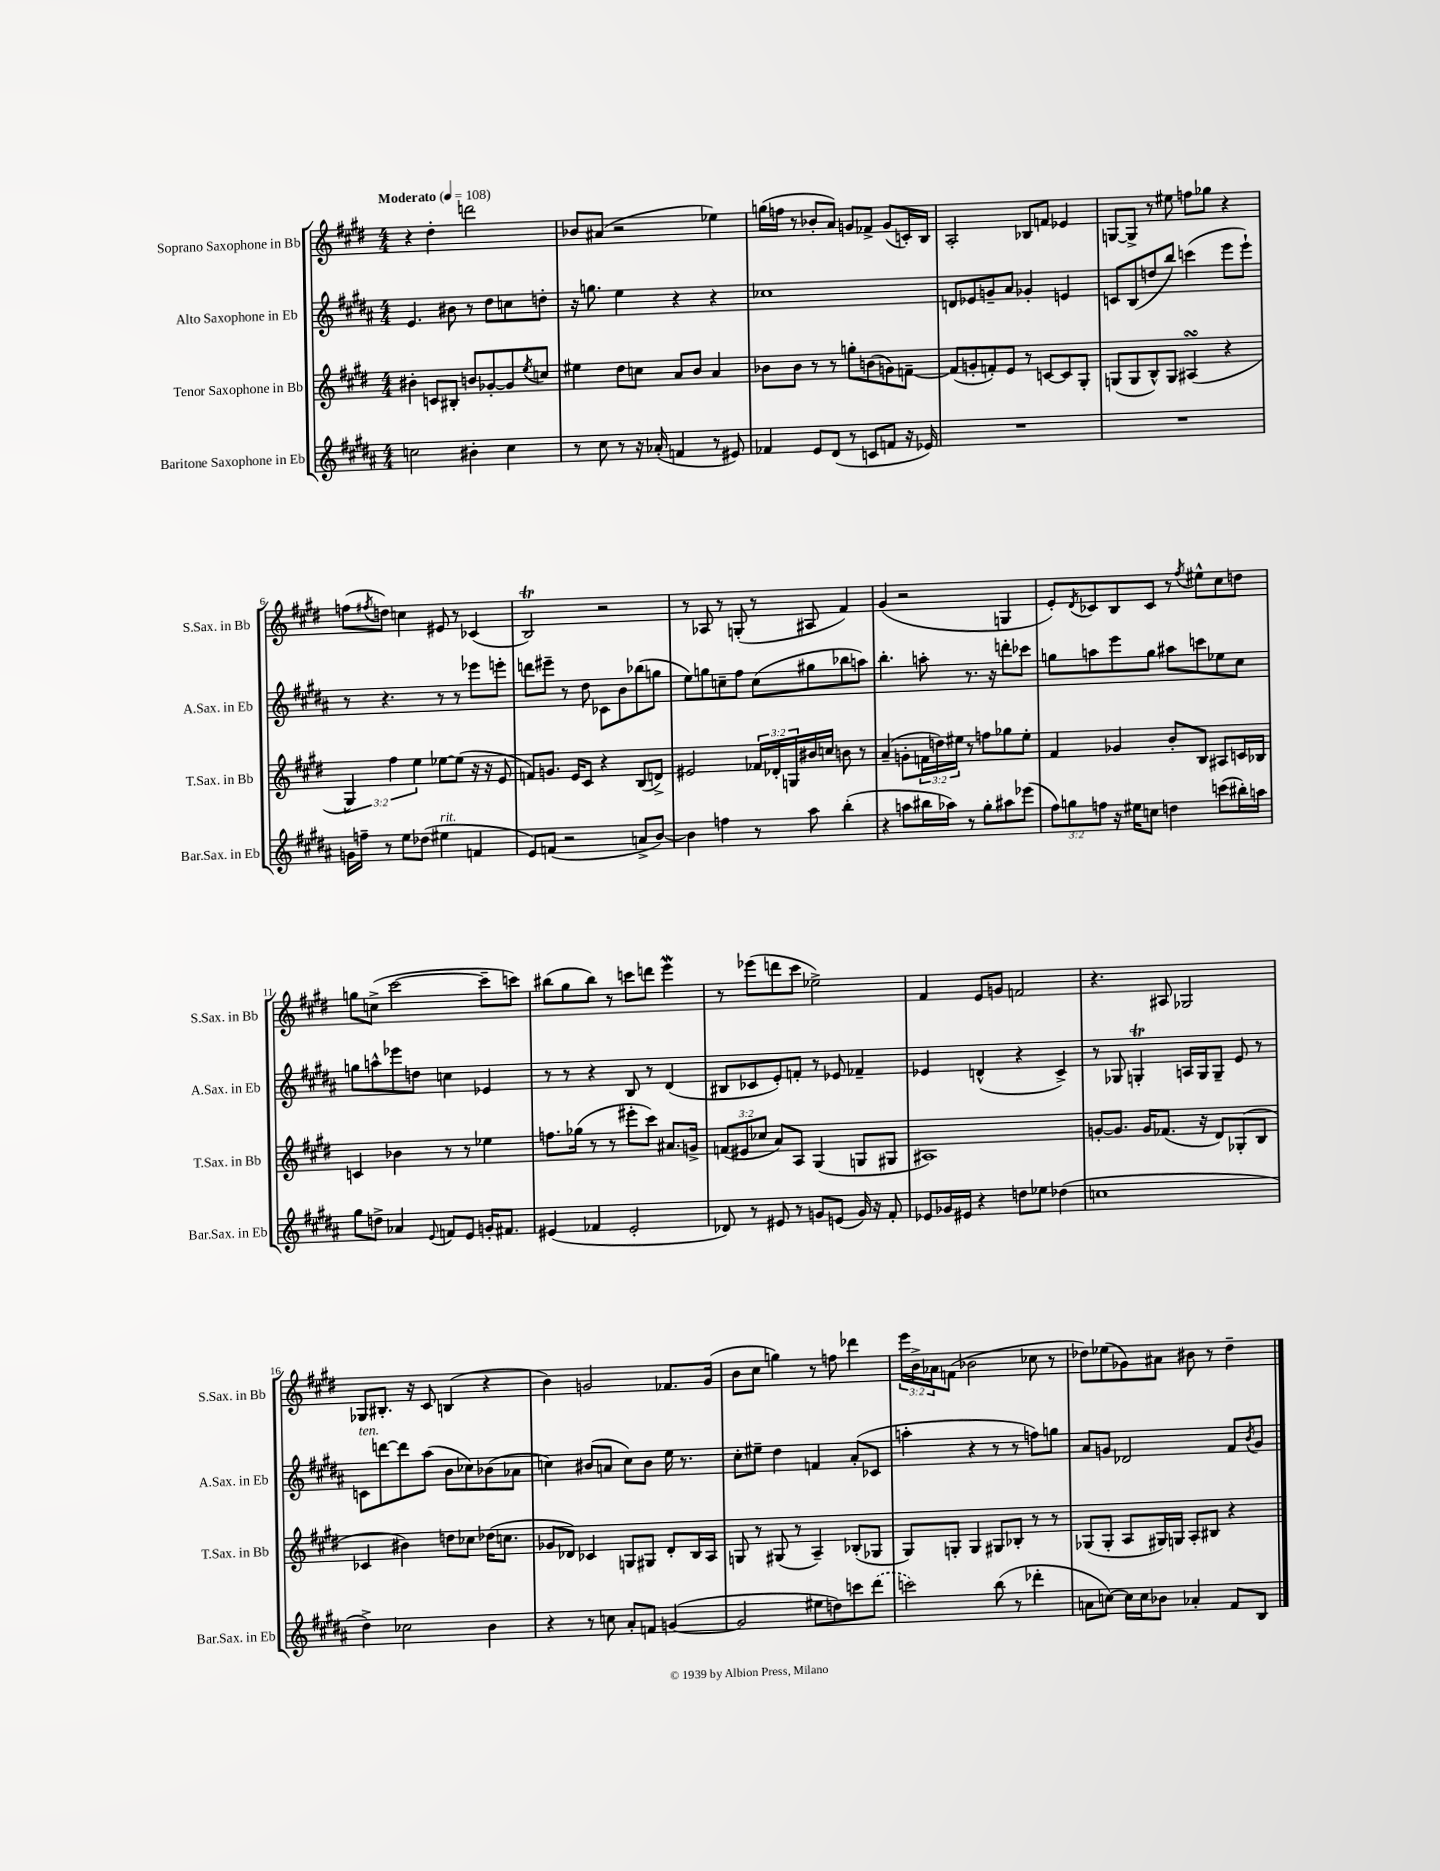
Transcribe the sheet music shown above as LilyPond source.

<<
\new StaffGroup <<
\new Staff = "s0" \with { instrumentName = "Soprano Saxophone in Bb" shortInstrumentName = "S.Sax. in Bb" } {
    \clef treble \key e \major \numericTimeSignature \time 4/4 \override Staff.TupletNumber.text = #tuplet-number::calc-fraction-text \tempo "Moderato" 4 = 108
    r4 dis''4-. d'''2 |
    bes'8 ais'8( r2 ees''4) |
    g''16( f''16 r8 bes'8-. a'8) g'8 fes'8-> g'8( c'16-.) b16 |
    a2-. bes8 f'8 ees'4 |
    g8~ g8-> r8 eis''8 f''8 ges''8 r4 |
    f''8( \acciaccatura { fis''8 } d''8) c''4 eis'8 r8 ces'4( |
    b2\trill) r2 |
    r8 aes8 r8 g8-.( r8 ais8 fis'4) |
    gis'4( r2 g4 |
    e'8-.) \acciaccatura { dis'8 } ces'8 b8 ces'8 r8 \acciaccatura { fis''8 } eis''8-^ cis''8 d''8 |
    g''8 c''8->( cis'''2~ cis'''8-- c'''8) |
    bis''8( gis''8 bis''8) r8 c'''8 d'''8 e'''4\mordent |
    r8 ees'''8( d'''8 cis'''8 ees''2->) |
    fis'4 e'8 g'8 f'2 |
    r4. ais8 ges2 |
    ges8 bis8.-. r16 cis'8 b4( r4 |
    b'4) g'2 fes'8. g'16( |
    b'8 cis''8 g''4) r8 f''8 des'''4 |
    \tuplet 3/2 { e'''16 b'16-> aes'16 } f'8( bes'2 ces''8 r8 |
    des''8) ees''8( ges'8) ais'8 bis'8 r8 des''4-- \bar "|." |
}
\new Staff = "s1" \with { instrumentName = "Alto Saxophone in Eb" shortInstrumentName = "A.Sax. in Eb" } {
    \clef treble \key b \major \numericTimeSignature \time 4/4
    e'4. bis'8 r8 dis''8 c''8 d''8-. |
    r16 g''8. e''4 r4 r4 |
    ces''1 |
    d'8 ees'8 g'8-- ais'8 ges'4-. e'4 |
    c'8 b8( d''8 b''8) c'''4( e'''8 e'''8-!) |
    r8 r4. r8 r8 ees'''8 e'''8-. |
    d'''8 eis'''8-- r8 dis''8 ces'8 b'8 bes''8( g''8 |
    e''8) g''8 c''8-- fis''8 c''8( gis''8 bes''8 a''8) |
    b''4.-. a''8-. r8. r16 d'''8-. ces'''8 |
    g''8 a''8 e'''8 g''8 ais''8 c'''8 ees''8 cis''8 |
    g''8 a''8-^ ees'''8 d''8 c''4 ees'4 |
    r8 r8 r4 b8 r8 dis'4( |
    bis8 ces'8 e'8-.) f'8-. r8 ees'8 fes'4-- |
    ees'4 d'4-^( r4 cis'4->) |
    r8 ges8 g4-.\trill a16 g16 g8-- e'8 r8 |
    c'8^\markup { \italic "ten." } d'''8~ d'''8 ais''8( b'8 ces''8) bes'8( aes'8 |
    c''4) bis'8( a'8 c''8) bis'8 e''16 r8. |
    cis''8-. eis''8-- dis''4 f'4 ais'8-.( ces'8 |
    a''4-. r4 r8 r8 f''8) g''8 |
    ais'8 g'8 des'2 fis'8 \acciaccatura { b'8 } g'8 \bar "|." |
}
\new Staff = "s2" \with { instrumentName = "Tenor Saxophone in Bb" shortInstrumentName = "T.Sax. in Bb" } {
    \clef treble \key e \major \numericTimeSignature \time 4/4 \override Staff.TupletNumber.text = #tuplet-number::calc-fraction-text
    bis'4-. c'8 bis8-. b'8 ges'8~-. ges'8 \acciaccatura { e''8 } c''8 |
    eis''4 dis''8 c''8 a'8 b'8 a'4 |
    bes'8 bes'8 r8 r8 g''8-. b'8( g'8) f'8~-- |
    f'8( g'8-. f'8-.) e'8 r8 c'8~ c'8 gis8-. |
    g8( g8 b8-^) g8 ais4\turn( r4 |
    \tuplet 3/2 { gis4) fis''4 e''4 } ees''8~ ees''8( r16 r16 e'8 |
    f'8) g'8. e'16 cis'8 r4 b8( d'8->) |
    eis'2 \tuplet 3/2 { fes'16 des'16-. g16 } bis'16 c''16 b'8 r8 |
    a'4--( g'8-. \tuplet 3/2 { f'16 d''16) eis''16 } r8 f''8 ges''8 eis''8-. |
    fis'4 ges'4 b'8-. b8 ais8 c'16 bes16 |
    c'4 bes'4 r8 r8 ees''4 |
    f''8. ges''16( r8 r8 eis'''8-. cis'''8) ais'8. g'16-> |
    \tuplet 3/2 { f'8( eis'8 ces''8 } a'8) a8 gis4( g8 gis8 |
    ais1) |
    g'8~-. g'8. g'16 fes'8.( r16 dis'8) ges8-.( b8 |
    ces'4 bis'4) d''8 ces''8 des''16( c''8. |
    ges'8 des'8) ces'4 g8 gis8 des'8-. b16 a16 |
    g8 r8 gis8( r8 a4--) bes8-.( ges8 |
    gis8) g8-. g4 gis8 bes8-. r8 r8 |
    ges8( ges8-. a8 gis16) g16 a8-. bis8 r4 \bar "|." |
}
\new Staff = "s3" \with { instrumentName = "Baritone Saxophone in Eb" shortInstrumentName = "Bar.Sax. in Eb" } {
    \clef treble \key b \major \numericTimeSignature \time 4/4 \override Staff.TupletNumber.text = #tuplet-number::calc-fraction-text
    c''2 bis'4-. c''4 |
    r8 cis''8 r8 r16 aes'16-.( f'4 r8 eis'8) |
    fes'4 e'8 dis'8( r8 c'8 f'8 r16 ees'16) |
    R1 |
    R1 |
    g'16 f''16-- r8 e''8 des''8( eis''4^\markup { \italic "rit." } f'4 |
    e'8) f'8( r2 a'8-> b'8~) |
    b'4 f''4 r8 ais''8 b''4-.( |
    r4 a''8 bis''16 aes''16) r8 gis''8-. ais''8 ees'''8( |
    \tuplet 3/2 { fis''8) g''8 f''8 } r16 eis''16 c''8 d''4 c'''8( bis''16-.) a''16 |
    gis''8 d''8-> aes'4 \appoggiatura { e'8 } f'8 e'8 g'16-. fis'8. |
    eis'4( fes'4 eis'2-. |
    des'8) r8 eis'8 r8 g'8 e'8( g'16) r16 fis'8-. |
    ees'8 ges'16 eis'16 r4 d''8 ees''8 des''4( |
    c''1 |
    dis''4->) ces''2 b'4 |
    r4 r8 c''8 ais'8-. f'8 g'4~( |
    g'2 eis''8 d''8) c'''8 \once \slurDashed dis'''8( |
    c'''2) b''8( r8 des'''4-. |
    a'8 c''8~) c''16 c''16 bes'8 aes'4-. fis'8 b8 \bar "|." |
}
>>
>>
